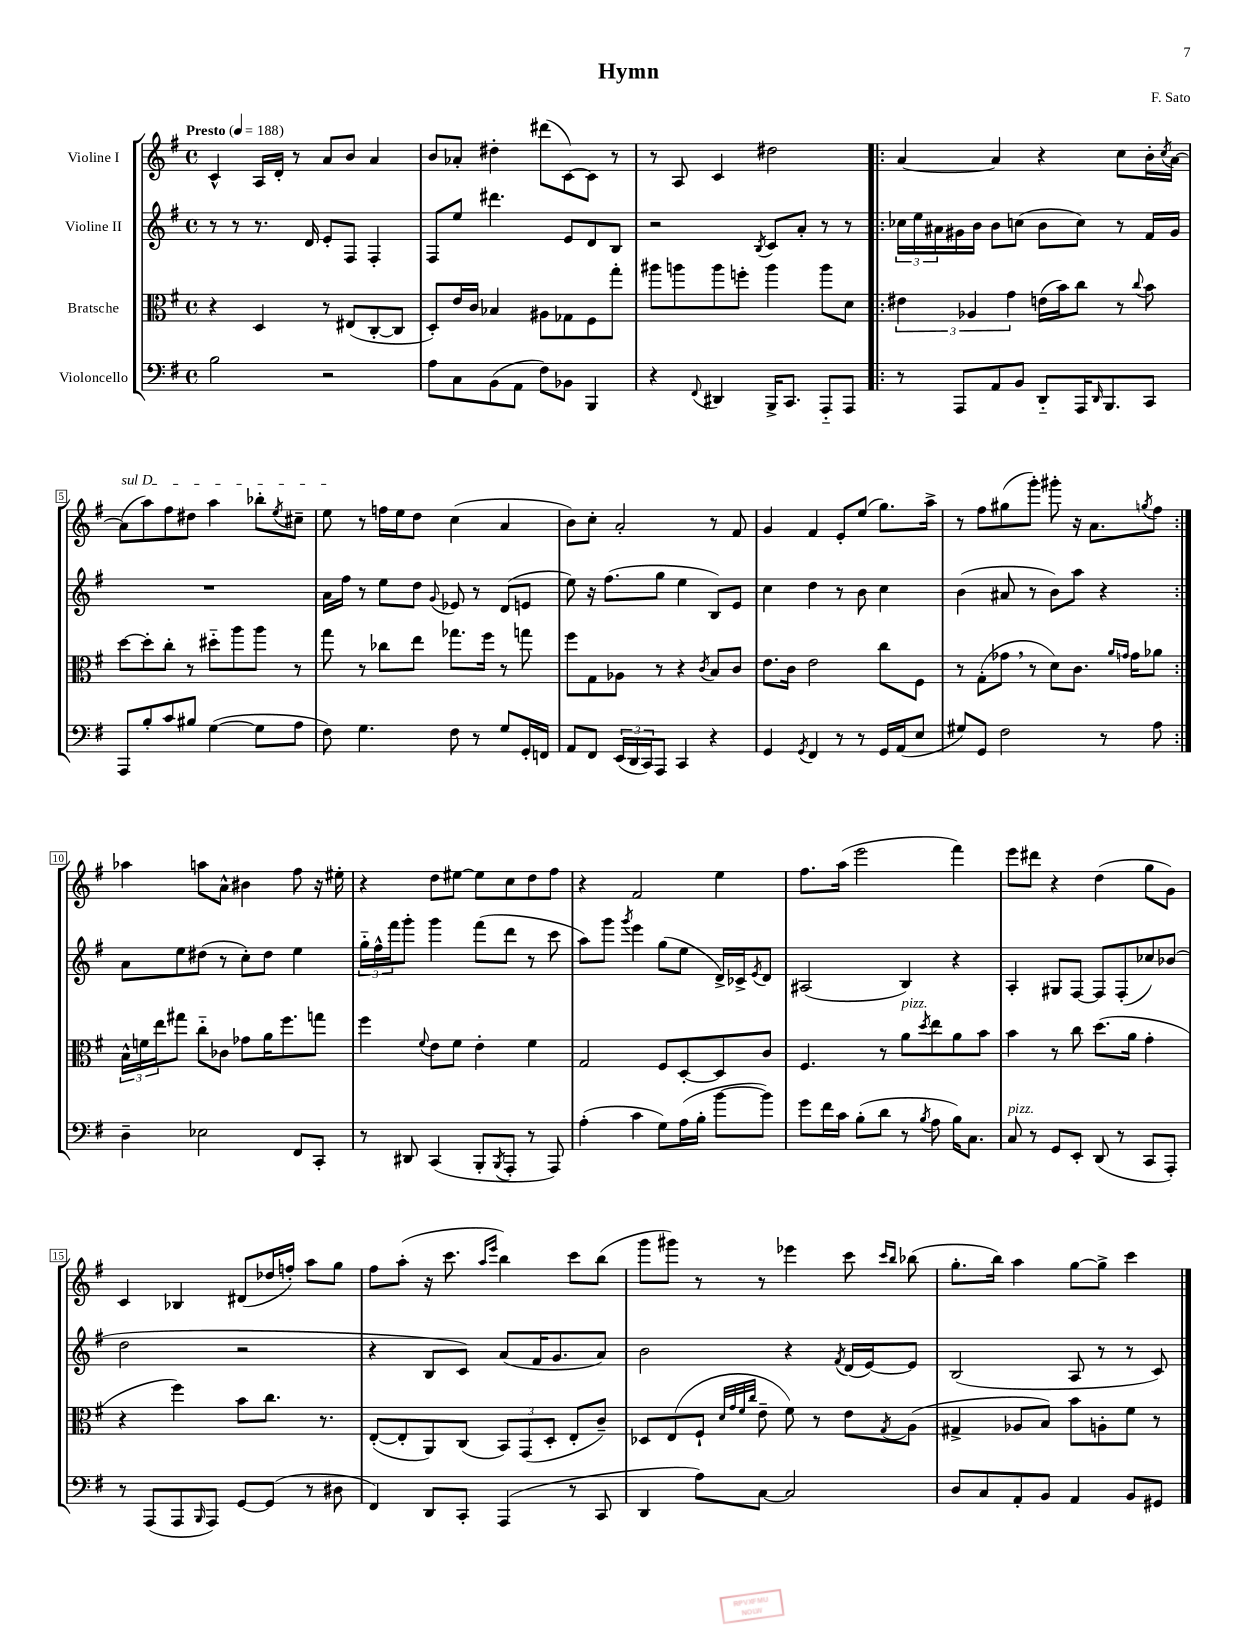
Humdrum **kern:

**kern	**kern	**kern	**kern
*staff4	*staff3	*staff2	*staff1
*clefF4	*clefC3	*clefG2	*clefG2
*k[f#]	*k[f#]	*k[f#]	*k[f#]
*M4/4	*M4/4	*M4/4	*M4/4
*met(c)	*met(c)	*met(c)	*met(c)
*MM188	*MM188	*MM188	*MM188
2B\	4r	8r	4c^^/
.	.	8r	.
.	4D/	8.r	16A/LL
.	.	.	16d'/JJ
.	.	.	8r
.	.	16d/	.
2r	8r	8e'/L	8a/L
.	(8E#/L	8F#/J	8b/J
.	[8C'/	4F#'/	4a/
.	8C/]J	.	.
=	=	=	=
8A\L	8D'/L)	8F#/L	8b/L
8C\	16e/L	8ee/J	8a-'/J
.	16c/JJ	.	.
(8BB\	4B-/	4.ddd#\	4dd#'\
8AA\J	.	.	.
8F#\L)	8A#\L	.	(8ddd#\L
8BB-\J	8G-\	8e/L	[8c\)
4BBB/	8F#\	8d/	8c\]J
.	8gg'\J	8B/J	8r
=	=	=	=
4r	8aa#\L	2r	8r
.	8aa\	.	8A/
8qqFF#/	.	.	.
4DD#/	8aa\	.	4c/
.	8ff'\J	.	.
.	.	8qB/	.
16BBB^/LK	4aa\	8c/L	2dd#\
8.CC/J	.	.	.
.	.	8a'/J	.
8AAA'~/L	8aa\L	8r	.
8AAA/J	8d\J	8r	.
=!|:	=!|:	=!|:	=!|:
8r	6e#\	24cc-\LL	[4a/
.	.	24ee\	.
.	.	24a#\	.
8AAA/L	.	16g#\	.
.	6A-/	.	.
.	.	16b\JJ	.
8AA/	.	8b\L	4a/]
.	6g\	.	.
8BB/J	.	(8cc\J	.
8DD'~/L	(16e\LL	8b\L	4r
.	16b\J)	.	.
16AAA/K	8cc\J	8cc\J)	.
16qqDD/	.	.	.
8.BBB/	.	.	.
.	8r	8r	8cc\L
.	8qqcc/	.	.
8CC/J	8b\	16f#/LL	16b'\L
.	.	.	8qcc/
.	.	16g#/JJ	[16a\JJ
=	=	=	=
8AAA/L	[8dd\L	1r	(8a\]L
8B'/	8dd'\]	.	8aa\)
8c/	8cc'\J	.	8ff#\
8B#/J	8r	.	8dd#\J
([4G\	8dd#'~\L	.	4aa\
.	8aa\	.	.
8G\]L	8aa\J	.	8bb-'\L
.	.	.	8qee/
8A\J	8r	.	8cc#~\J
=	=	=	=
8F#\)	8gg\	16a\LL	8ee\
.	.	16ff#\JJ	.
4.G\	8r	8r	8r
.	8cc-\L	8ee\L	16ff\LL
.	.	.	16ee\J
.	8ee\J	8dd\J	8dd\J
.	.	8qqg/	.
8F#\	8.gg-\L	8e-/	(4cc\
8r	.	8r	.
.	16ff#\Jk	.	.
8G/L	8r	(8d/L	4a/
16GG'/L	8gg\	8e/J	.
16FF/JJ	.	.	.
=	=	=	=
8AA/L	8ff#\L	8ee\)	8b\L)
8FF#/J	8G\	16r	8cc'\J
.	.	(8.ff#\L	.
(24EE/LL	8A-\J	.	2a'/
24DD/	.	.	.
24CC/J)	.	.	.
8AAA/J	8r	8gg\J	.
4CC/	4r	4ee\	.
.	8qc/	.	.
4r	8B/L	8B/L)	8r
.	8c/J	8e/J	8f#/
=	=	=	=
4GG/	8.e\L	4cc\	4g/
.	16c\Jk	.	.
8qGG/	.	.	.
4FF#/	2e\	4dd\	4f#/
8r	.	8r	8e'/L
8r	.	8b\	(8ee/J
16GG/LL	8cc\L	4cc\	8.gg\L)
(16AA/J	.	.	.
8E/J	8F#\J	.	.
.	.	.	16aa^\Jk
=	=	=	=
8G#/L)	8r	(4b\	8r
8GG/J	(8G'\L	.	8ff#\L
2F#\	8g-\J	8a#/	(8gg#\
.	8r	8r	8ggg'\J)
.	8d\L)	8b\L)	8ggg#'\
.	8.c\J	8aa\J	16r
.	.	.	8.a\L
8r	.	4r	.
.	16qqa/LL	.	.
.	16qqg/JJ	.	.
.	16g\LK	.	.
.	.	.	8qgg/
8A\	8a-\J	.	8ff#\J
=:|!	=:|!	=:|!	=:|!
4D~\	24B^^\LL	8a\L	4aa-\
.	24f\	.	.
.	24ee\J	.	.
.	8gg#\J	8ee\	.
2E-\	8cc'~\L	(8dd#\J	8aa\L
.	8c-\J	8r	8a^^\J
.	8g-\L	8cc'\L)	4b#\
.	16a\K	8dd#\J	.
.	8.ff#\	.	.
8FF#/L	.	4ee\	8ff#\
8CC'/J	8gg\J	.	16r
.	.	.	16ee#'\
=	=	=	=
8r	4ff#\	24gg'~\LL	4r
.	.	24ff#^^\	.
.	.	24fff#\J	.
8DD#/	.	8ggg'\J	.
.	8qqf#/	.	.
(4CC/	8e\L	4ggg\	8dd\L
.	8f#\J	.	[8ee#\J
8BBB'/L	4e'\	(8fff#\L	8ee#\]L
8qBBB/	.	.	.
8AAA'/J	.	8ddd\J	8cc\
8r	4f#\	8r	8dd\
8AAA/)	.	8ccc\	8ff#\J
=	=	=	=
(4A'\	2G/	8aa\L)	4r
.	.	8ggg\J	.
.	.	8qggg/	.
4c\	.	4eee\	2f#/
8G\L)	8F#/L	(8gg\L	.
(16A\L	[8D'/	8ee\J	.
16B'\JJ	.	.	.
[8b\L	8D/]	16d^/LL)	4ee\
.	.	16c-^/J	.
.	.	8qe/	.
8b\]J)	8c/J	8d/J	.
=	=	=	=
8g\L	4.F#/	(2A#/	8.ff#\L
16f#\L	.	.	.
16c\JJ	.	.	(16aa\Jk
(8B'\L	.	.	2eee\
8d\J	8r	.	.
8r	8a\L	4B/)	.
8qB/	8qdd/	.	.
8A\	8ee\	.	.
16B\LK)	8a\	4r	4fff#\)
8.C\J	.	.	.
.	8b\J	.	.
=	=	=	=
8C/	4b\	4A'/	8eee\L
8r	.	.	8ddd#\J
8GG/L	8r	8G#/L	4r
8EE'/J	8cc\	[8F#/J	.
(8DD/	(8.dd\L	8F#/]L	(4dd\
8r	.	(8F#'/	.
.	16a\Jk	.	.
8CC/L	4g'\	8cc-/)	8gg\L
8AAA'/J)	.	(8b-/J	8g\J)
=	=	=	=
8r	4r	2dd\	4c/
(8AAA/L	.	.	.
8AAA/	4ff#\)	.	4B-/
16qqBBB/	.	.	.
8AAA/J)	.	.	.
[8GG/L	8b\L	2r	(8d#/L
(8GG/]J	8.cc\J	.	16dd-/L
.	.	.	16ff'/JJ)
8r	.	.	8aa\L
.	8.r	.	.
8D#\	.	.	8gg\J
=	=	=	=
4FF#/)	([8E'/L	4r	8ff#\L
.	8E'/]	.	(8aa'\J
8DD/L	8AA/)	8B/L	16r
.	.	.	8.ccc\
8CC'/J	(8C/J	8c/J)	.
.	.	.	16qqaa/LL
.	.	.	16qqeee/JJ
(4AAA/	12BB/L)	(8a/L	4bb\)
.	(12GG/	.	.
.	.	16f#/K	.
.	12D'/J	.	.
.	.	8.g/	.
8r	8E'/L	.	8ccc\L
8CC/	8c~/J)	8a/J)	(8bb\J
=	=	=	=
4DD/	8D-/L	2b\	8ggg\L
.	(8E/	.	8ggg#\J)
8A\L)	8F#`/J	.	8r
.	32qqd/LLL	.	.
.	32qqg/	.	.
.	32qqf#/	.	.
.	32qqcc/JJJ	.	.
[8C\J	8e~\	.	8r
2C/]	8f#\)	4r	4eee-\
.	8r	.	.
.	.	8qf#/	.
.	8e\L	(16d/LL	8ccc\
.	.	[16e/J)	.
.	.	.	16qqccc/LL
.	8qG/	.	16qqbb/JJ
.	(8A\J	8e/]J	(8bb-\
=	=	=	=
8D/L	4G#^/	(2B/	8.gg'\L
8C/	.	.	.
.	.	.	16bb\Jk)
8AA'/	8A-/L	.	4aa\
8BB/J	8B/J)	.	.
4AA/	8b\L	8A/	[8gg\L
.	8A'\	8r	8gg^\]J
8BB/L	8f#\J	8r	4ccc\
8GG#/J	8r	8c/)	.
==	==	==	==
*-	*-	*-	*-
